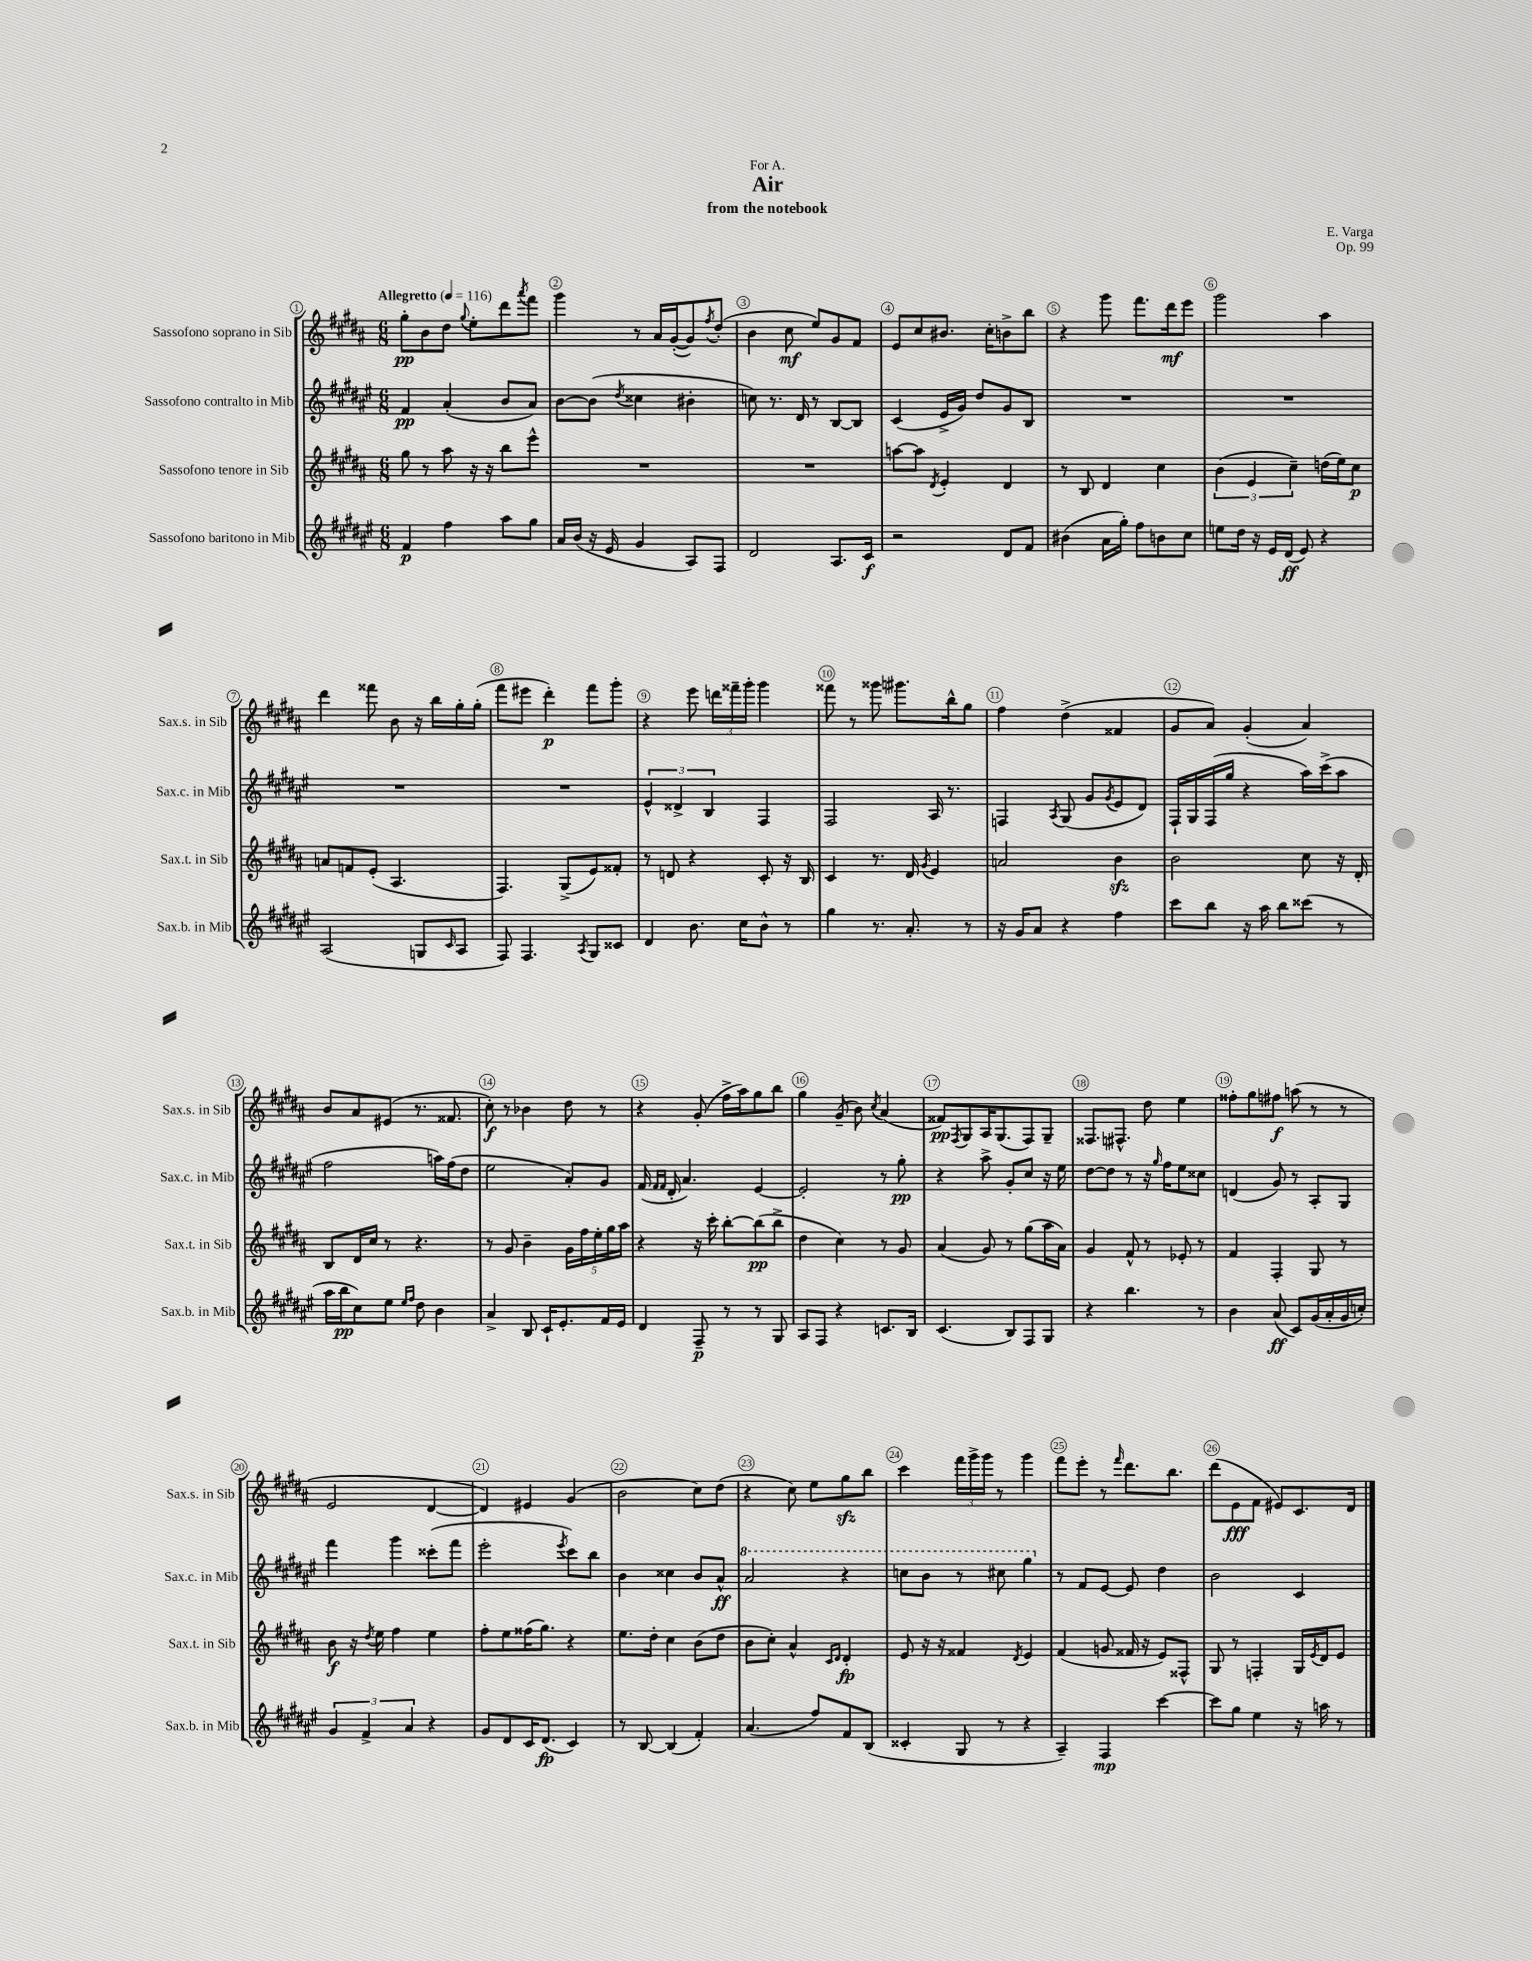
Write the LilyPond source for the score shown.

\header { title = "Air" composer = "E. Varga" subtitle = "from the notebook" dedication = "For A." opus = "Op. 99" }
<<
\new StaffGroup <<
\new Staff = "s0" \with { instrumentName = "Sassofono soprano in Sib" shortInstrumentName = "Sax.s. in Sib" } {
    \clef treble \key b \major \numericTimeSignature \time 6/8 \tempo "Allegretto" 4 = 116
    gis''8-.\pp b'8 dis''8 \appoggiatura { gis''8 } e''8-. dis'''8 \acciaccatura { ais'''8 } fis'''8 |
    gis'''4 r8 ais'16 gis'16~-.( gis'8) \acciaccatura { fis''8 } dis''8-.( |
    b'4 cis''8\mf e''8) gis'8 fis'8 |
    e'8 cis''8 bis'8. cis''16-. b'8-> b''8 |
    r4 gis'''8 fis'''8. dis'''16\mf e'''8 |
    gis'''2 ais''4 |
    dis'''4 fisis'''8 b'8 r16 b''16 gis''16-. gis''16-.( |
    fis'''8 eis'''8 dis'''4-.\p) fis'''8 gis'''8-. |
    r4 e'''8 \tuplet 3/2 { d'''16 fisis'''16-- gis'''16-. } gis'''4 |
    fisis'''8 r8 gisis'''8 gis'''8. b''16-^ gis''8 |
    fis''4 dis''4->( fisis'4 |
    gis'8 ais'8) gis'4-.( ais'4) |
    b'8 ais'8 eis'8( r8. fisis'8. |
    cis''8-.\f) r8 bes'4 dis''8 r8 |
    r4 gis'8-.( fis''16-> ais''16) gis''8 b''8 |
    gis''4 gis'8--( b'8) \acciaccatura { cis''8 } ais'4( |
    fisis'8\pp) \acciaccatura { fis8 } gis8 ais16 gis8.( fis8) gis8-- |
    fisis8. fis8.-^ dis''8 e''4 |
    fisis''8-. gis''8 fis''8\f a''8( r8 r8 |
    e'2 dis'4~ |
    dis'4) eis'4 gis'4( |
    b'2 cis''8) dis''8( |
    r4 cis''8) e''8 gis''8\sfz b''8 |
    cis'''4 \tuplet 3/2 { fis'''16 gis'''16-> gis'''16 } r8 gis'''4 |
    fis'''8 e'''8-. r8 \grace { fis'''16 } dis'''8. b''8. |
    dis'''8( e'8\fff fis'8 eis'8) cis'8. dis'16 \bar "|." |
}
\new Staff = "s1" \with { instrumentName = "Sassofono contralto in Mib" shortInstrumentName = "Sax.c. in Mib" } {
    \clef treble \key fis \major \numericTimeSignature \time 6/8
    fis'4\pp ais'4-.( b'8 ais'8) |
    b'8~ b'8( \acciaccatura { dis''8 } cisis''4 bis'4-. |
    c''8) r8. dis'16 r8 b8~ b8 |
    cis'4( eis'16-> gis'16) dis''8 gis'8 b8 |
    R2. |
    R2. |
    R2. |
    R2. |
    \tuplet 3/2 { eis'4-^ disis'4-> b4 } fis4 |
    fis2 ais16 r8. |
    f4 \acciaccatura { ais8 } gis8( gis'8 \acciaccatura { gis'8 } eis'8 dis'8) |
    fis16-! gis16 fis16( gis''16 r4 ais''16) cis'''16->( ais''8 |
    fis''2 a''16) fis''16( dis''8 |
    eis''2 ais'8-.) gis'8 |
    fis'16( \grace { fis'16 fis'16 } dis'16-. ais'4.) eis'4~ |
    eis'2-. r8 gis''8-.\pp |
    r4 ais''8-> gis'8-. cis''8 r16 eis''16 |
    dis''8~ dis''8 r8 r16 \grace { gis''16 } fis''16 eis''8 cisis''8 |
    d'4( gis'8) r8 ais8-. gis8 |
    fis'''4 gis'''4 cisis'''8-.( fis'''8 |
    eis'''2-. \acciaccatura { eis'''8 } cis'''8) b''8 |
    b'4 cisis''4 b'8 ais'8-^\ff |
    \ottava #1 ais''2 r4 |
    c'''8 b''8 r8 cis'''8 gis'''4 \ottava #0 |
    r8 fis'8 eis'8~ eis'8 dis''4 |
    b'2 cis'4 \bar "|." |
}
\new Staff = "s2" \with { instrumentName = "Sassofono tenore in Sib" shortInstrumentName = "Sax.t. in Sib" } {
    \clef treble \key b \major \numericTimeSignature \time 6/8
    gis''8 r8 ais''8 r16 r16 b''8 e'''8-^ |
    R2. |
    R2. |
    a''8~ a''8 \acciaccatura { dis'8 } e'4-. dis'4 |
    r8 b8 dis'4 cis''4 |
    \tuplet 3/2 { b'4( e'4 cis''4--) } d''16( e''16) cis''8\p |
    a'8 f'8 e'8-.( ais4. |
    fis4.) gis8->( e'8) fisis'8-. |
    r8 d'8 r4 cis'8-. r16 b16 |
    cis'4 r8. dis'16 \acciaccatura { gis'8 } e'4 |
    a'2 b'4\sfz |
    b'2 cis''8 r16 dis'16-. |
    b8 dis'16 cis''16 r8 r4. |
    r8 gis'8 b'4-- \tuplet 5/4 { gis'16 fis''16 e''16-. gis''16 ais''16 } |
    r4 r16 cis'''16-. b''8~-. b''8\pp( b''8-> |
    dis''4 cis''4) r8 gis'8 |
    ais'4( gis'8) r8 gis''8( ais''16 ais'16) |
    gis'4 fis'8-^ r8 ees'8-. r8 |
    fis'4 fis4-. gis8 r8 |
    b'8\f r16 \acciaccatura { dis''8 } e''16 fis''4 e''4 |
    fis''8-. e''8 fisis''16( gis''8.) r4 |
    e''8. dis''16-. cis''4 b'8( dis''8 |
    b'8 cis''8-.) ais'4-^ \grace { cis'16 dis'16 } dis'4-.\fp |
    e'8 r16 r16 fisis'4 \acciaccatura { dis'8 } e'4 |
    fis'4( g'8 fisis'16 r16 e'8) fisis8-^ |
    gis8 r8 f4-. gis16 \acciaccatura { e'8 } dis'16 e'8 \bar "|." |
}
\new Staff = "s3" \with { instrumentName = "Sassofono baritono in Mib" shortInstrumentName = "Sax.b. in Mib" } {
    \clef treble \key fis \major \numericTimeSignature \time 6/8
    fis'4\p fis''4 ais''8 gis''8 |
    ais'16 b'16( r16 eis'16 gis'4 ais8) fis8 |
    dis'2 ais8. cis'16\f |
    r2 dis'8 fis'8 |
    bis'4( ais'16 gis''16-.) fis''8 b'8 cis''8 |
    e''8 dis''16 r16 eis'16 dis'16\ff( eis'8) r4 |
    ais2( g8 \grace { cis'16 } ais8 |
    fis8) fis4. \acciaccatura { ais8 } gis8 cisis'8 |
    dis'4 b'8. cis''16 b'8-^ r8 |
    gis''4 r8. ais'8.-. r8 |
    r16 gis'16 ais'8 r4 fis''4 |
    cis'''8 b''8 r16 ais''16 b''8 cisis'''8( r8 |
    ais''16 b''16\pp cis''8) eis''8 \grace { eis''16 fis''16 } dis''8 b'4 |
    ais'4-> b8 cis'16-! eis'8.-. fis'16 eis'16 |
    dis'4 fis8--\p r8 r8 gis8 |
    ais8 fis8 r4 c'8. b16 |
    cis'4.( b8) fis8 gis8 |
    r4 b''4. r8 |
    b'4 ais'8\ff( cis'8) gis'16( ais'16-. gis'16 c''16-.) |
    \tuplet 3/2 { gis'4 fis'4-> ais'4 } r4 |
    gis'8 dis'8 cis'16 dis'8.\fp( cis'4) |
    r8 b8~ b4( fis'4-.) |
    ais'4.( fis''8) fis'8 b8( |
    cisis'4-. gis8 r8 r4 |
    ais4--) fis4\mp cis'''4~ |
    cis'''8 gis''8 eis''4 r16 a''16 r8 \bar "|." |
}
>>
>>
\layout { \context { \Score \override BarNumber.break-visibility = ##(#f #t #t) barNumberVisibility = #all-bar-numbers-visible \override BarNumber.stencil = #(make-stencil-circler 0.1 0.3 ly:text-interface::print) } }
